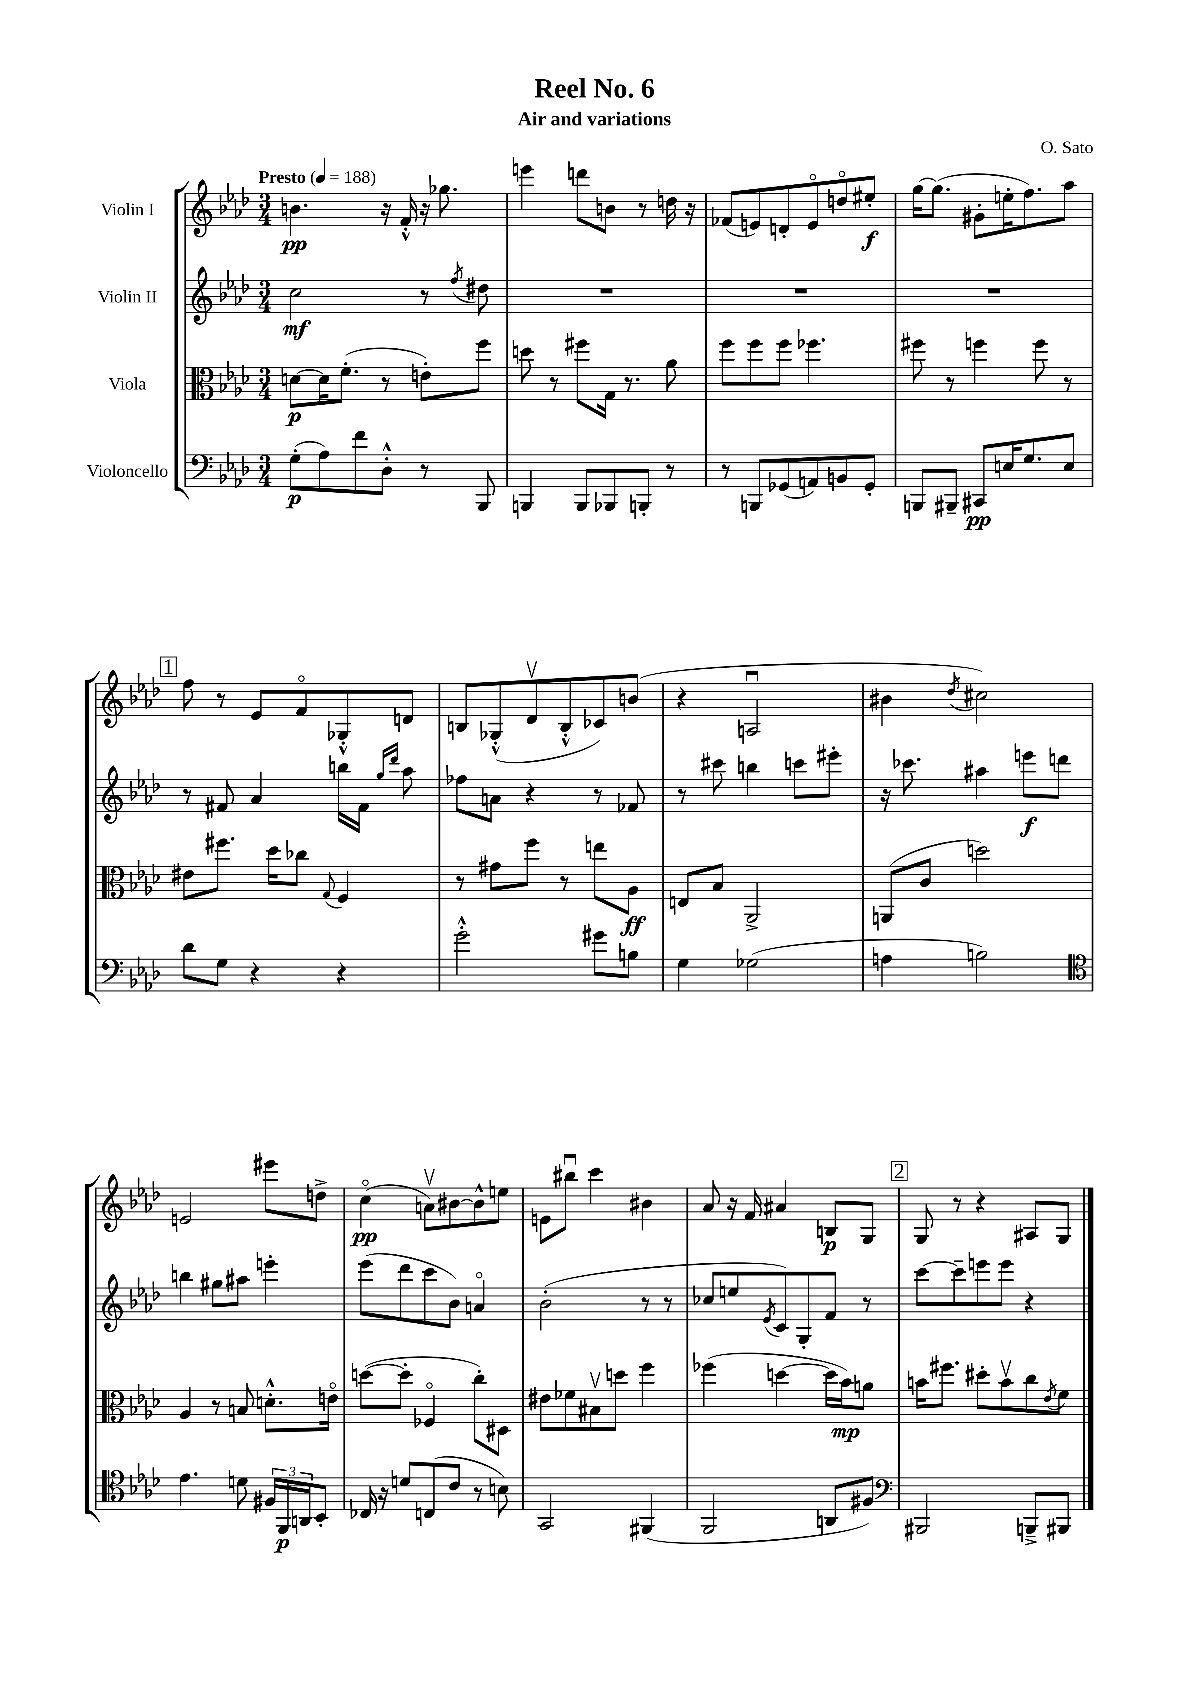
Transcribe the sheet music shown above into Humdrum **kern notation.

**kern	**kern	**kern	**kern
*staff4	*staff3	*staff2	*staff1
*clefF4	*clefC3	*clefG2	*clefG2
*k[b-e-a-d-]	*k[b-e-a-d-]	*k[b-e-a-d-]	*k[b-e-a-d-]
*M3/4	*M3/4	*M3/4	*M3/4
*MM188	*MM188	*MM188	*MM188
(8G'\L	[8d\L	2cc\	4.b\
8A-\)	16d\]K	.	.
.	(8.f'\J	.	.
8f\	.	.	.
8D-'^^\J	8r	.	16r
.	.	.	16f'^^/
8r	8e'\L)	8r	16r
.	.	.	8.gg-\
.	.	8qff/	.
8BBB-/	8ff\J	8dd#\	.
=	=	=	=
4BBB/	8dd\	2.r	4eee\
.	8r	.	.
8BBB/L	8ff#\L	.	8ddd\L
8BBB-/	16G\Jk	.	8b\J
.	8.r	.	.
8BBB'/J	.	.	8r
8r	8a-\	.	16dd\
.	.	.	16r
=	=	=	=
8r	8ff\L	2.r	(8f-/L
8BBB/L	8ff\	.	8e/)
(8GG-/	8ff\J	.	8d'/
8AA/)	4.ff-\	.	8eo/
8BB/	.	.	8ddo/
8GG-'/J	.	.	8ee#'/J
=	=	=	=
8BBB/L	8ff#\	2.r	[16gg\LK
.	.	.	(8.gg\]J
8BBB#~/J	8r	.	.
8CC#/L	4ff\	.	8g#'\L
16E/K	.	.	16ee'\K
8.G/	.	.	8.ff\)
.	8ff\	.	.
8E/J	8r	.	8aa-\J
=	=	=	=
8d-\L	8e#\L	8r	8ff\
8G\J	8.ff#\J	8f#/	8r
4r	.	4a-/	8e-/L
.	16dd-\LK	.	.
.	8cc-\J	.	8fo/
.	8qqG/	.	.
4r	4F/	16bb\LL	8G-'^^/
.	.	16f#\JJ	.
.	.	16qqgg/LL	.
.	.	16qqddd-/JJ	.
.	.	8aa-\	8d/J
=	=	=	=
2g'^^\	8r	8ff-\L	8B/L
.	8g#\L	8a\J	(8G-'^^/
.	8ff\J	4r	8d-v/
.	8r	.	8B'^^/
8g#\L	8ee\L	8r	8c-/)
8B\J	8A-\J	8f-/	(8b/J
=	=	=	=
4G\	8E/L	8r	4r
.	8B-/J	8ccc#\	.
(2G-\	2AA-^/	4bb\	2Au/
.	.	8ccc\L	.
.	.	8eee#'\J	.
=	=	=	=
4A\	(8AA/L	16r	4b#\
.	.	8.ccc-\	.
.	8c/J	.	.
.	.	.	8qdd-/
2B\)	2dd\)	4aa#\	2cc#\)
.	.	8eee\L	.
.	.	8ddd\J	.
=	=	=	=
*clefC4	*	*	*
4.e-\	4A-/	4bb\	2e/
.	8r	8gg#\L	.
8d\	8B/	8aa#\J	.
24F#/LL	8.d'^^\L	4eee'\	8eee#\L
24FF/	.	.	.
24AA/J	.	.	.
8BB-'/J	.	.	8dd^\J
.	16eo\Jk	.	.
=	=	=	=
16C-/	([8dd\L	(8eee-\L	(4cco\
16r	.	.	.
8d/L	8dd'\]J	8ddd-\	.
(8C/	4F-o/	8ccc\	8av\L)
8c/J	.	8b-\J)	[8b#\
8r	8cc'\L)	4ao/	8b#^^\]
8B\)	8D#\J	.	8ee\J
=	=	=	=
2GG/	8e#\L	(2b-'\	8e\L
.	8f-\	.	8bb#u\J
.	8B#v\	.	4ccc\
.	8dd\J	.	.
(4FF#/	4ff\	8r	4b#\
.	.	8r	.
=	=	=	=
2FF/	(4ff-\	8cc-/L	8a-/
.	.	8ee/	16r
.	.	.	16f/
.	.	8qe-/	.
.	[4dd\	8c/)	4a#/
.	.	8G'/	.
8AA/L	16dd\]LL	8f/J	8B/L
.	16b-\J)	.	.
8F#/J)	8a\J	8r	8G/J
=	=	=	=
*clefF4	*	*	*
2BBB#/	16b\LK	[8ccc\L	8G/
.	8.ff#\J	.	.
.	.	8ccc~\]	8r
.	8dd#'\L	8eee\	4r
.	8bv\	8eee\J	.
8BBB~^/L	8cc\	4r	8A#/L
.	8qe-/	.	.
8BBB#/J	8f\J	.	8G/J
==	==	==	==
*-	*-	*-	*-
